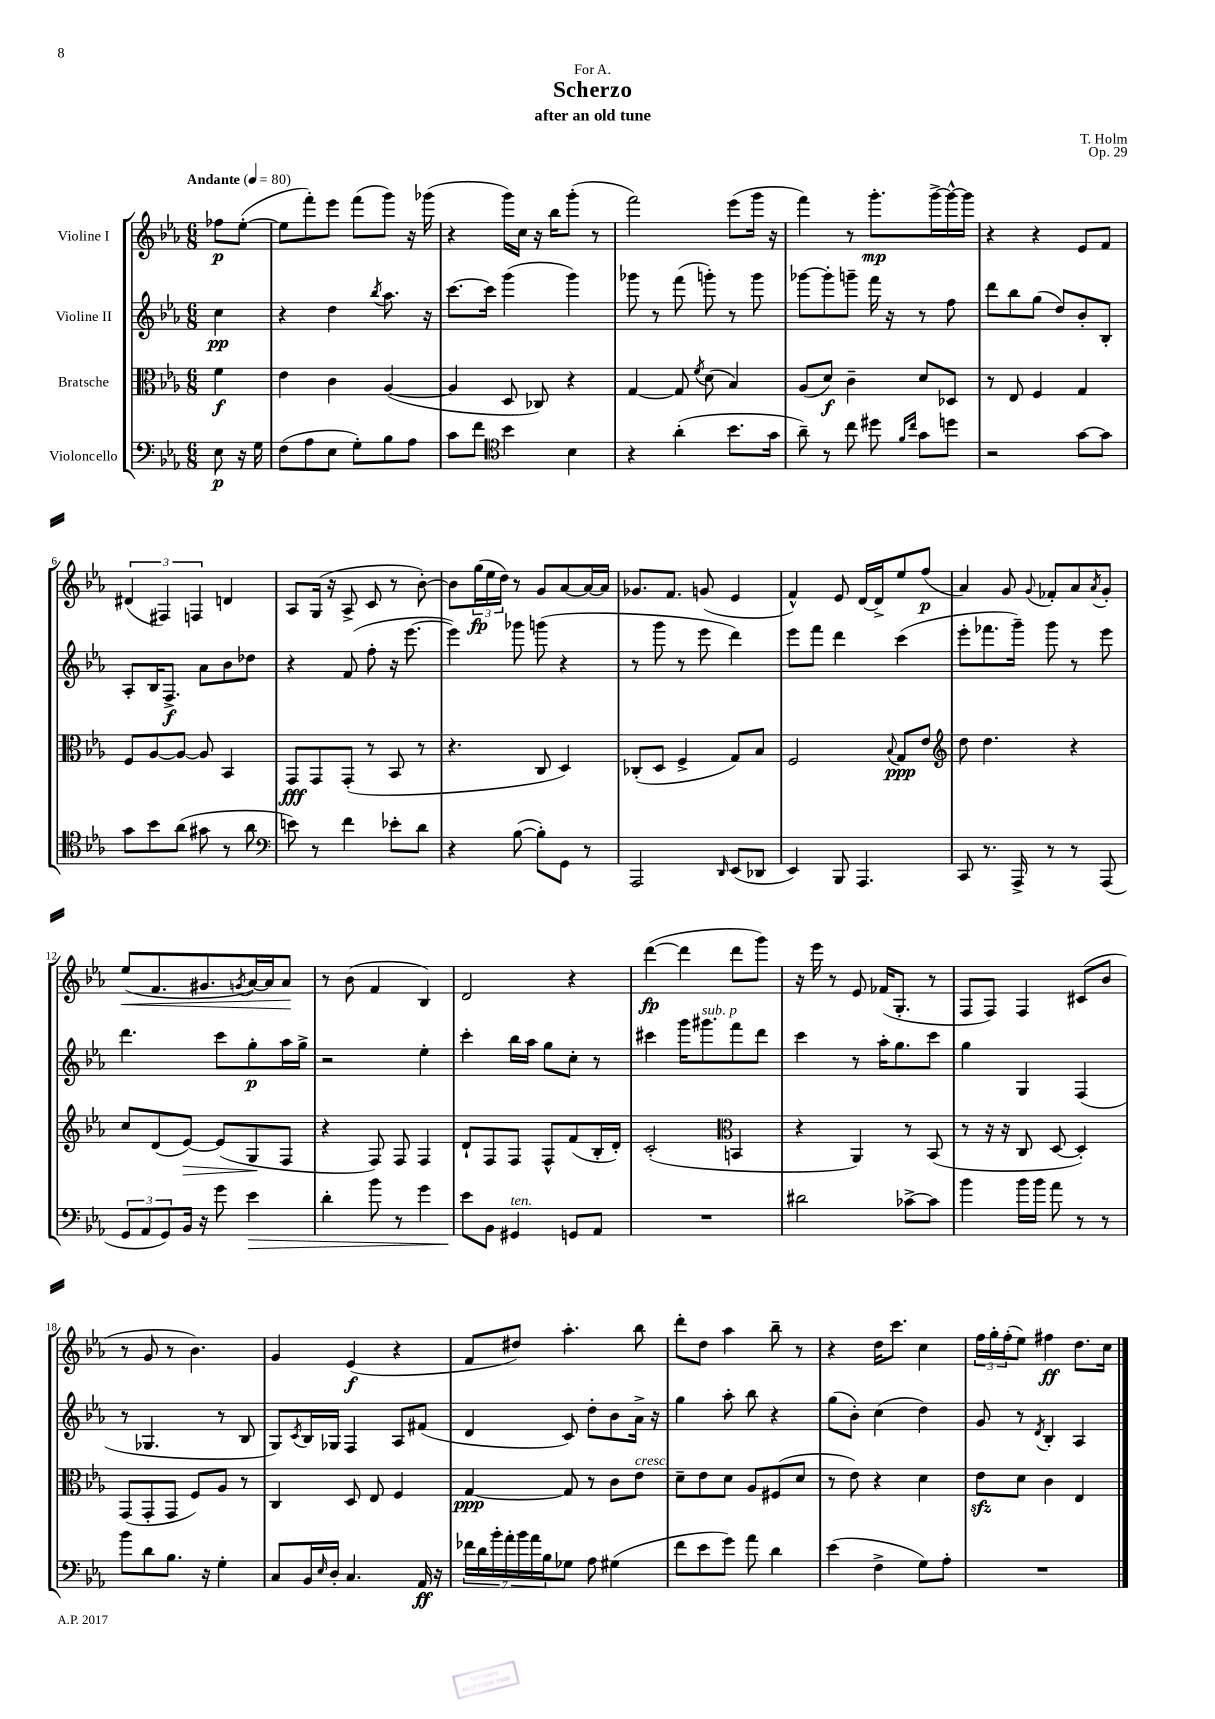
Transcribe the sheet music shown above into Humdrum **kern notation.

**kern	**kern	**kern	**kern
*staff4	*staff3	*staff2	*staff1
*clefF4	*clefC3	*clefG2	*clefG2
*k[b-e-a-]	*k[b-e-a-]	*k[b-e-a-]	*k[b-e-a-]
*M6/8	*M6/8	*M6/8	*M6/8
*MM80	*MM80	*MM80	*MM80
8E-\	4f\	4cc\	8ff-\L
16r	.	.	([8ee-'\J
16G\	.	.	.
=	=	=	=
(8F\L	4e-\	4r	8ee-\]L
8A-\	.	.	8fff'\)
8E-\J	4c\	4dd\	8eee-\J
8G'\L)	.	.	(8fff\L
.	.	8qbb-/	.
8B-\	([4A-/	8.aa-\	8ggg\J)
8A-\J	.	.	16r
.	.	16r	(16ggg-\
=	=	=	=
8c\L	4A-/]	[8.ccc\L	4r
8f\J	.	.	.
.	.	16ccc\]Jk	.
*clefC4	*	*	*
4b-\	8D/	(4ggg\	16ggg\LL)
.	.	.	16cc\JJ
.	8C-/)	.	16r
.	.	.	16bb-\LK
4B-\	4r	4ggg\)	(8ggg'\J
.	.	.	8r
=	=	=	=
4r	[4G/	8ggg-\	2fff\)
.	.	8r	.
(4a-'\	8G/]	(8fff\	.
.	8qf/	.	.
.	(8d\	8ggg'\)	.
8.b-\L	4B-/)	8r	(8eee-\L
.	.	8ggg\	16ggg\Jk
16g\Jk	.	.	16r
=	=	=	=
8a-~\)	(8A-/L	[8ggg-\L	4fff\)
8r	8d/J)	8ggg-'\]	.
8cc\	4c~\	8ggg~\J	8r
8dd#\	.	16fff\	8.ggg'\L
.	.	16r	.
16qqf/LL	.	.	.
16qqcc/JJ	.	.	.
8g\L	8d/L	8r	.
.	.	.	[16ggg^\L
8dd\J	8D-/J	8ff\	16ggg^^\_
.	.	.	16ggg\]JJ
=	=	=	=
2r	8r	8ddd\L	4r
.	8E-/	8bb-\	.
.	4F/	(8gg\J	4r
.	.	8dd/L)	.
[8g\L	4G/	8b-'/	8e-/L
8g\]J	.	8B-'/J	8f/J
=	=	=	=
8g\L	8F/L	8A-'/L	(6d#/
8b-\	[8A-/	16B-/K	.
.	.	.	6F#/)
.	.	8.F^/J	.
(8a-\J	8A-/_J	.	.
.	.	.	6F/
8g#\	8A-/]	8a-\L	.
8r	4BB-/	8b-\	4d/
8a-\	.	8dd-\J	.
=	=	=	=
*clefF4	*	*	*
8e\)	8GG/L	4r	8A-/L
8r	8GG/	.	(16G/Jk
.	.	.	16r
4f\	(8GG'/J	(8f/	8A-^/
.	8r	8ff'\	8c/
8e-'\L	8BB-/	16r	8r
.	.	[8.eee-\	.
8d\J	8r	.	[8b-'\)
=	=	=	=
4r	4.r	4eee-\])	8b-\]L
.	.	.	(24gg\L
.	.	.	24ee-\
.	.	.	24dd\JJ)
([8B-\	.	8ggg-\	8r
8B-'\]L)	8C/	(8ggg\	8g/L
8GG\J	4D/)	4r	[8a-/
8r	.	.	16a-/_L
.	.	.	16a-/]JJ
=	=	=	=
2AAA-/	(8C-'/L	8r	8.g-/L
.	8D/J	8ggg\	.
.	.	.	8.f/J
.	4F^/	8r	.
.	.	8eee-\	(8g/
16qqDD/	.	.	.
(8EE-/L	8G/L)	4ddd\)	4e-/
8DD-/J	8B-/J	.	.
=	=	=	=
4EE-/)	2F/	8eee-\L	4f^^/)
.	.	8fff\J	.
8BBB-/	.	4ddd\	8e-/
4.AAA-/	.	.	[16d/LL
.	.	.	16d^/]J
.	8qqB-/	.	.
.	8G/L	(4ccc\	8ee-/
.	8e-/J	.	(8ff/J
=	=	=	=
*	*clefG2	*	*
8CC/	8dd\	8eee-'\L	4a-/)
8.r	4.dd\	8.fff-\	.
.	.	.	8g/
16AAA-^/	.	16ggg~\Jk)	.
.	.	.	8qqg/
8r	.	8ggg\	8f-'/L
8r	4r	8r	8a-/
.	.	.	8qa-/
(8AAA-/	.	8eee-\	8g'/J
=	=	=	=
12GG/L	8cc/L	4.ddd\	(8ee-/L
12AA-/	.	.	.
.	(8d/	.	8.f/
12GG/)	.	.	.
16BB-/Jk	[8e-/J)	.	.
16r	.	.	8.g#/
8g\	(8e-/]L	8ccc\L	.
.	.	.	8qg/
4e-\	8G/	8gg'\	[16a-/L)
.	.	.	16a-/]J
.	8F/J	16aa-\L	8a-/J
.	.	16gg^\JJ	.
=	=	=	=
4d'\	4r	2r	8r
.	.	.	(8b-\
8b-\	8F/)	.	4f/
8r	8F/	.	.
4g\	4F/	4ee-'\	4B-/)
=	=	=	=
8e-\L	8d`/L	4ccc'\	2d/
8BB-\J	8F/	.	.
4GG#/	8F/J	16bb-\LL	.
.	.	16aa-\JJ	.
.	8F^^/L	8gg\L	.
8GG/L	(8f/	8cc'\J	4r
8AA-/J	16B-'/L	8r	.
.	16d'/JJ)	.	.
=	=	=	=
2.r	(2c'/	4ccc#\	([4ddd\
.	.	16ggg\LK	4ddd\]
.	.	8.ggg#\	.
*	*clefC3	*	*
.	4BB/	8fff\	8ddd\L
.	.	8ddd\J	8ggg\J)
=	=	=	=
2d#\	4r	4ccc\	16r
.	.	.	16eee-\
.	.	.	8r
.	4AA-/)	8r	8e-/
.	.	16aa-'\LK	(16f-/LK
.	.	8.gg\	8.G'/J
[8c-^\L	8r	.	.
8c-\]J	(8BB-/	8ccc\J	8r
=	=	=	=
4b-\	8r	4gg\	8F/L
.	16r	.	8F/J)
.	16r	.	.
16b-\LL	8C/	4G/	4F/
16b-\JJ	.	.	.
8a-\	[8D/	.	.
8r	4D'/])	(4F/	(8c#/L
8r	.	.	8b-/J
=	=	=	=
8b-\L	(8GG/L	8r	8r
8d\	8GG'/	4.G-/	8g/
8.B-\J	8GG/J	.	8r
.	8F/L)	.	4.b-\)
16r	.	.	.
4G'\	8A-/J	8r	.
.	8r	8B-/	.
=	=	=	=
8C/L	4C/	8G/L)	4g/
.	.	8qc/	.
16BB-/L	.	16B-/L	.
16qqE-/	.	.	.
16D'/JJ	.	16G-/JJ	.
4.C/	8D/	4F/	(4e-/
.	8E-/	.	.
.	4F/	8A-/L	4r
16AA-/	.	(8f#/J	.
16r	.	.	.
=	=	=	=
28f-\LL	[4G/	4d/	8f/L
28d\	.	.	.
28b-'\	.	.	.
28a-'\	.	.	.
.	.	.	8dd#/J)
28b-\	.	.	.
28a-\	.	.	.
28B-\J	.	.	.
8G-\J	8G/]	8c/)	4.aa-'\
8A-\	8r	8dd'\L	.
(4G#\	8c\L	8b-\	.
.	8e-\J	16a-^\Jk	8bb-\
.	.	16r	.
=	=	=	=
8f\L	8d~\L	4gg\	8ddd'\L
8e-\	8e-\	.	8dd\J
8g\J)	8d\J	8aa-'\	4aa-\
8a-\	8A-/L	8bb-\	.
4d\	(8F#/	4r	8bb-~\
.	8d/J	.	8r
=	=	=	=
(4e-\	8r	(8gg\L	4r
.	8e-\)	8b-'\J)	.
4F^\	4r	(4cc\	16dd\LK
.	.	.	8.ccc\J
8G\L)	4d\	4dd\)	4cc\
8A-'\J	.	.	.
=	=	=	=
2.r	8e-\L	8g/	24ff\LL
.	.	.	24gg'\
.	.	.	(24ff'\J
.	8d\J	8r	8ee-\J)
.	.	8qd/	.
.	4c\	4B-'/	4ff#\
.	4E-/	4A-/	8.dd\L
.	.	.	16cc\Jk
==	==	==	==
*-	*-	*-	*-
